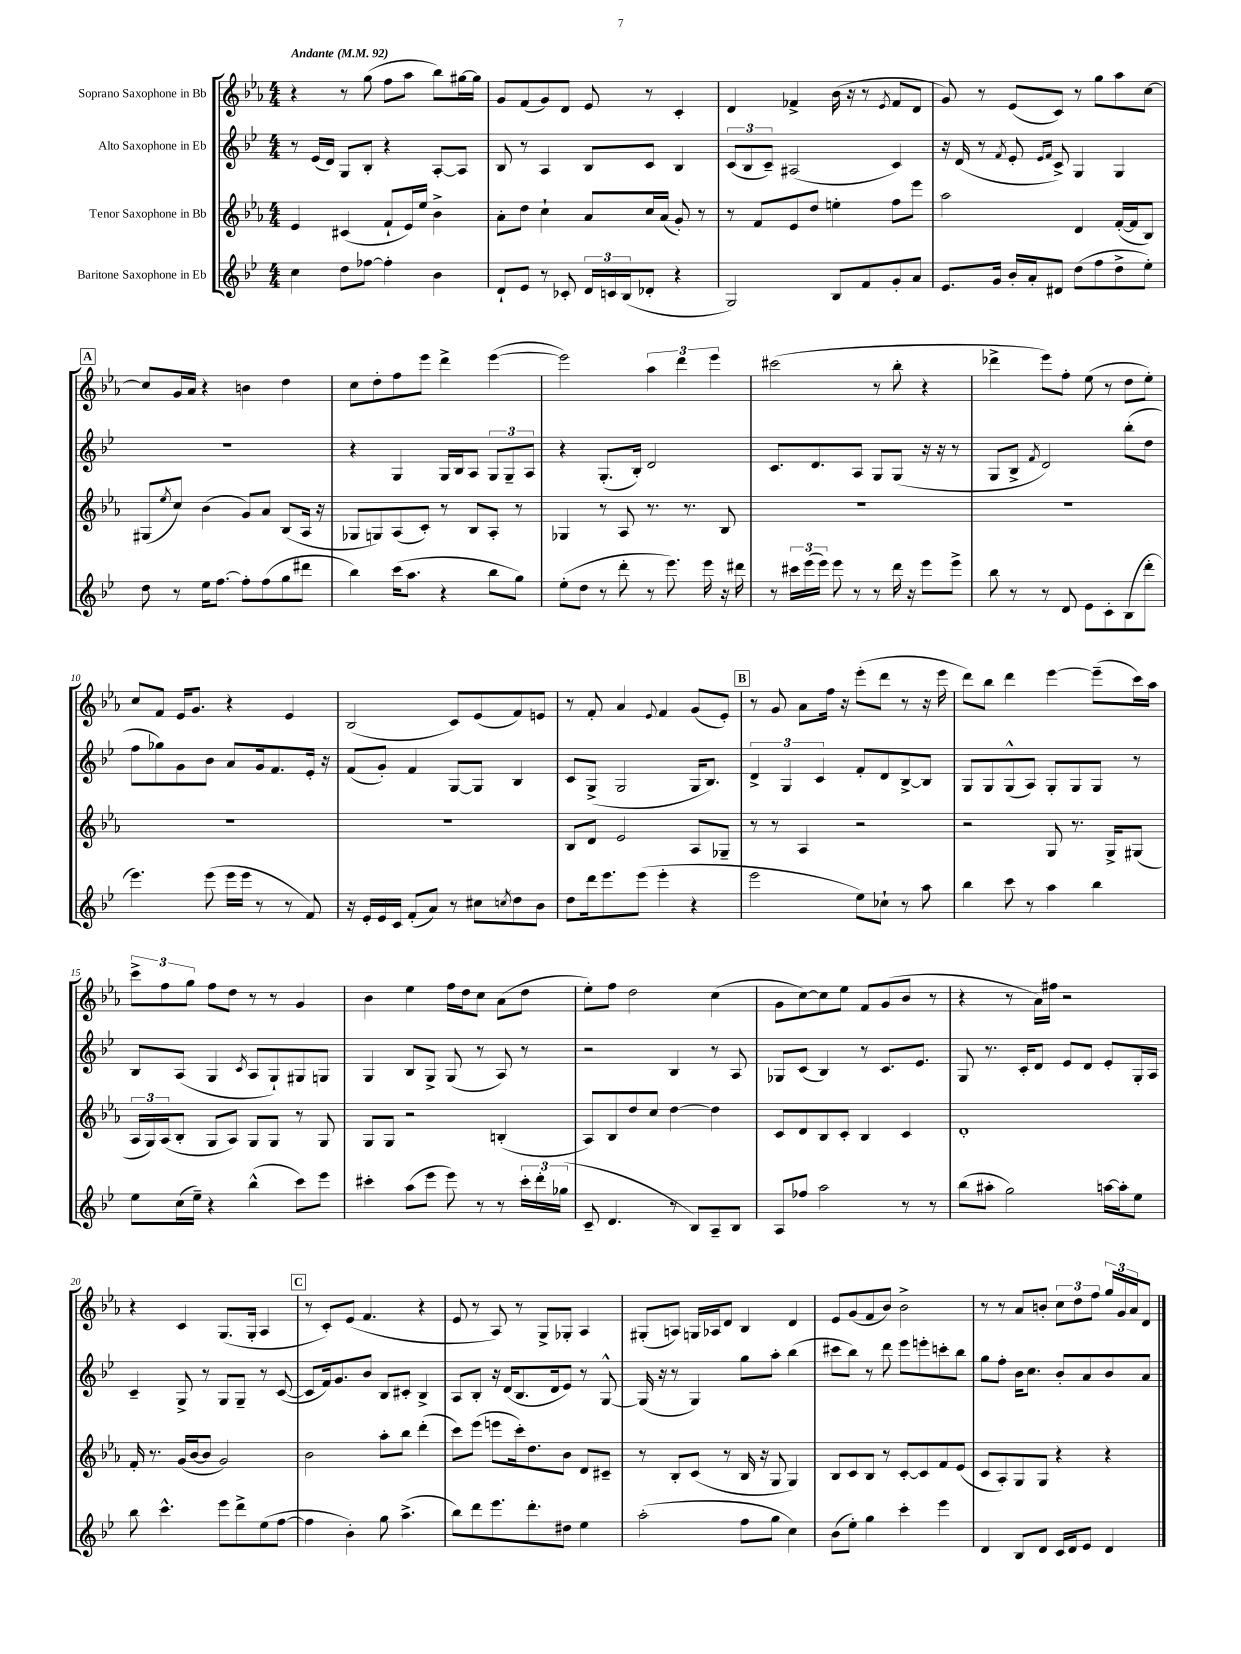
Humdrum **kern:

**kern	**kern	**kern	**kern
*part4	*part3	*part2	*part1
*staff4	*staff3	*staff2	*staff1
*I"Baritone Saxophone in Eb	*I"Tenor Saxophone in Bb	*I"Alto Saxophone in Eb	*I"Soprano Saxophone in Bb
*clefG2	*clefG2	*clefG2	*clefG2
*k[b-e-]	*k[b-e-a-]	*k[b-e-]	*k[b-e-a-]
*M4/4	*M4/4	*M4/4	*M4/4
*MM92	*MM92	*MM92	*MM92
=1	=1	=1	=1
!	!	!	!LO:TX:a:B:t=Andante
4cc\	4e-/	8r	4r
.	.	(16e-/LL	.
.	.	16d/JJ)	.
8dd\L	(4c#X/	8G/L	8r
[8ff-X\J	.	8B-'/J	(8gg\
4ff-'\]	8f`/L	4r	8ff\L
.	16e-/L)	.	8aa-\J
.	16ee-/JJ	.	.
4b-\	4b-^\	[8A'/L	8bb-\L)
.	.	8A/J]	[16gg#X\L
.	.	.	16gg#\JJ]
=2	=2	=2	=2
8d`/L	8a-'\L	8B-/	8g/L
8e-/J	8dd\J	8r	(8f/
8r	4cc`\	4A/	8g/)
8c-X'/	.	.	8d/J
24d/LL	8a-/L	8B-/L	8e-/
24cn/	.	.	.
(24B-/J	.	.	.
8d-X'/J	16cc/L	8c/J	8r
.	(16a-/JJ	.	.
4r	8g'/)	4B-/	4c'/
.	8r	.	.
=3	=3	=3	=3
2G/)	8r	(12c/L	4d/
.	.	12B-/	.
.	8f/L	.	.
.	.	12c~/J)	.
.	8e-/	(2A#X/	4f-X^/
.	8dd/J	.	.
8B-/L	4een'\	.	(16b-\
.	.	.	16r
8f/	.	.	8r
.	.	.	8qe-/
8g'/	8ff\L	4c/)	8f-/L
8a/J	8eee-\J	.	8d/J
=4	=4	=4	=4
8.e-/L	2aa-\	16r	8g/)
.	.	(16d/	.
.	.	8r	8r
16g/Jk	.	.	.
.	.	8qf/	.
16b-'/LL	.	8e-'/	(8e-/L
16a'/J	.	.	.
.	.	16qqe-/LL	.
.	.	16qqf/JJ	.
8d#X/J	.	8c^/)	8c/J)
(8dd\L	4d/	4G/	8r
8ff\	.	.	8gg\L
8dd^\	([16f'/LL	4G/	8aa-\
.	16f/J]	.	.
8ee-'\J)	8B-/J)	.	[8cc\J
!!LO:LB:g=z
!!LO:REH:place=s1:t=A
=5	=5	=5	=5
8dd\	(8G#X/L	1r	8cc/L]
.	8qee-/	.	.
8r	8cc/J)	.	16g/L
.	.	.	16a-/JJ
16ee-\KL	(4b-\	.	4r
[8.ff\J	.	.	.
8ff'\L]	8g/L)	.	4bn\
(8ff\	8a-/J	.	.
8gg\	(8B-/L	.	4dd\
8ddd#X\J	16A-/Jk	.	.
.	16r	.	.
=6	=6	=6	=6
4bb-\)	8G-X/L	4r	8cc\L
.	8Gn/)	.	8dd'\
(16ccc\KL	(8A-/	4G/	8ff\
8.aa\J	.	.	.
.	8c'/J)	.	8eee-\J
4r	8r	16G/LL	4ddd^\
.	.	16B-/J	.
.	8B-/L	8A/J	.
8bb-\L	8A-'/J	12G/L	([4eee-\
.	.	12G~/	.
8gg\J)	8r	.	.
.	.	12A/J	.
=7	=7	=7	=7
(8ee-'\L	4G-X/	4r	2eee-\])
8dd\J	.	.	.
8r	8r	(8.G'/L	.
8ddd'\	8A-/	.	.
.	.	16B-'/Jk)	.
8r	8.r	2d/	6aa-\
8.eee-\)	.	.	.
.	.	.	6ddd\
.	8.r	.	.
16eee-\	.	.	.
.	.	.	6eee-\
16r	8B-/	.	.
16ddd#X\	.	.	.
=8	=8	=8	=8
8r	1r	8.c/L	(2ccc#X\
24ccc#X\LL	.	.	.
(24eee-\	.	.	.
.	.	8.d/	.
24eee-\JJ)	.	.	.
8eee-\	.	.	.
8r	.	8A/J	.
8r	.	8G/L	8r
16ddd\	.	(8G/J	8bb-'\
16r	.	.	.
8eee-\L	.	16r	4r
.	.	16r	.
8eee-^\J	.	8r	.
=9	=9	=9	=9
8bb-\	1r	8G/L	4ddd-X^\
8r	.	8B-^/J	.
.	.	8qf/	.
8r	.	2d/)	8eee-\L)
8d/	.	.	8ff'\J
8e-\L	.	.	(8ee-\
8c'\	.	.	8r
(8B-\	.	(8bb-'\L	8dd\L
8ddd'\J	.	8dd\J	8ee-'\J)
!!LO:LB:g=z
=10	=10	=10	=10
4.eee-\)	1r	8ff\L	8cc/L
.	.	8gg-X\)	8f/J
.	.	8g\	16e-/KL
.	.	.	8.g/J
(8eee-\	.	8b-\J	.
16eee-\LL	.	8a/L	4r
16eee-\JJ	.	.	.
8r	.	16g/k	.
.	.	8.f/	.
8r	.	.	4e-/
8f/)	.	16e-'/Jk	.
.	.	16r	.
=11	=11	=11	=11
16r	1r	(8f/L	(2B-/
16e-'/LL	.	.	.
16e-/	.	8g'/J)	.
16c/JJ	.	.	.
(8f'/L	.	4f/	.
8a/J)	.	.	.
8r	.	[8G/L	8c/L)
8cc#X\L	.	8G/J]	(8e-/
8qccn/	.	.	.
8dd\	.	4B-/	8f/)
8b-\J	.	.	8en/J
=12	=12	=12	=12
8dd\L	8B-/L	8c/L	8r
16ddd\k	8d/J	(8G^/J	8f'/
8.eee-\	.	.	.
.	2e-/	2G/	4a-/
(8eee-\J	.	.	.
.	.	.	8qqe-/
4eee-'\	.	.	4f/
4r	8A-/L	16G/KL	(8g/L
.	.	8.B-/J)	.
.	8G-X~/J	.	8e-'/J)
!!LO:REH:place=s1:t=B
=13	=13	=13	=13
2eee-\	8r	6d^/	8r
.	8r	.	8g/
.	.	6G/	.
.	4A-/	.	8a-\L
.	.	6c/	.
.	.	.	16ff\Jk
.	.	.	16r
8ee-\L)	2r	8f'/L	(8eee-'\L
8cc-X`\J	.	8d/	8ddd\J
8r	.	[8B-^/	8r
8aa\	.	8B-/J]	16r
.	.	.	16eee-\
=14	=14	=14	=14
4bb-\	2r	8G/L	8ddd\L)
.	.	8G/	8bb-\J
8ccc\	.	(8G^^/	4ddd\
8r	.	8A/J)	.
4aa\	8G/	8G'/L	[4eee-\
.	8.r	8G/	.
4bb-\	.	8G/J	(8eee-~\L]
.	16G^/KL	.	.
.	(8G#X/J	8r	16ccc\L)
.	.	.	16aa-\JJ
!!LO:LB:g=z
=15	=15	=15	=15
8ee-\L	24A-/LL	8B-/L	12ccc^\L
.	24G/)	.	.
.	(24A-/J	.	12ff\
(16cc\L	8B-'/J	(8A/J	.
.	.	.	12gg\J
16ee-~\JJ)	.	.	.
4r	8G/L	4G/	8ff\L
.	8A-/J)	.	8dd\J
.	.	8qc/	.
(4bb-^^\	8G/L	8A/L	8r
.	8G/J	8G`/)	8r
8ccc\L)	8r	8G#X/	4g/
8eee-\J	8G/	8Gn/J	.
=16	=16	=16	=16
4ccc#X'\	8G/L	4G/	4b-\
.	8G/J	.	.
(8aa\L	2r	8B-/L	4ee-\
8eee-\J	.	8G^/J	.
8eee-\)	.	(8G/	16ff\LL
.	.	.	16dd\J
8r	.	8r	8cc\J
8r	(4Bn'/	8A/)	(8a-\L
24ccc#'\LL	.	8r	8dd\J
24ddd'\	.	.	.
(24gg-X\JJ	.	.	.
=17	=17	=17	=17
8c~/	8A-/L)	2r	8ee-'\L)
4.d/	8B-/	.	8ff\J
.	8dd/	.	2dd\
.	8cc/J	.	.
8r	[4dd\	4B-/	.
8B-/L)	.	.	.
8A~/	4dd\]	8r	(4cc\
8B-/J	.	8A/	.
=18	=18	=18	=18
8A/L	8c/L	8G-X/L	8g\L
8ff-X/J	8d/	(8c/J	[8cc\)
2aa\	8B-/	4B-/)	8cc\]
.	8c'/J	.	8ee-\J
.	4B-/	8r	8f/L
.	.	8.c/L	(8g/
8r	4c/	.	8b-/J
.	.	8.e-/J	.
8r	.	.	8r
=19	=19	=19	=19
(8bb-\L	1d'	8G/	4r
8aa#X'\J	.	8.r	.
2gg\)	.	.	8r
.	.	16c'/KL	.
.	.	8d/J	16a-\LL)
.	.	.	16ff#X\JJ
.	.	8e-/L	2r
.	.	8d/J	.
[16aan\LL	.	8e-'/L	.
16aa'\J]	.	.	.
8ee-\J	.	16G'/L	.
.	.	16A/JJ	.
!!LO:LB:g=z
=20	=20	=20	=20
8bb-\	16f'/	4c~/	4r
.	8.r	.	.
4.ccc^^\	.	.	.
.	(16g/LL	8G^/	4c/
.	[16b-/J	.	.
.	8b-/J]	8r	.
8eee-\L	2g/)	8G/L	(8.G/L
8ddd^\	.	8G~/J	.
.	.	.	16G'/Jk
(8ee-\	.	8r	4A-/
[8ff\J	.	([8c/	.
!!LO:REH:place=s1:t=C
=21	=21	=21	=21
4ff\]	2b-\	8c/L]	8r
.	.	16f/k)	8c'/L)
.	.	8.g/	.
4b-'\)	.	.	(8e-/J
.	.	8b-/J	4.f/
8gg\	8aa-'\L	8B-/L	.
(4.aa^\	8bb-\J	8c#X'/J	.
.	(4ddd'\	4B-^/	4r
=22	=22	=22	=22
8bb-\L)	8ccc\L)	8A/L	8e-/
8ddd\	(8eee-\J	8B-'/J	8r
8.eee-\	8eeen\L	16r	8A-/)
.	.	(16d/KL	.
.	16ccc'\k)	8.B-/	8r
8.ddd'\	8.dd\	.	.
.	.	.	8G^/L
.	.	16d/k	.
8dd#X\J	8b-\J	8e-/J)	8G-X'/J
4ee-\	8d/L	8r	4A-/
.	8c#X~/J	[8G^^/	.
=23	=23	=23	=23
(2aa'\	8r	(16G/]	(8G#X'/L
.	.	16r	.
.	8B-'/L	8r	8An/J)
.	(8c/J	4G/)	16Gn/LL
.	.	.	16A-X/J
.	8r	.	8d/J
8ff\L	16B-/	8gg\L	4B-/
.	16r	.	.
8gg\J	8G/	8aa'\J	.
4cc\)	4G/)	(4bb-\	4d/
=24	=24	=24	=24
(8b-\L	8B-/L	8ccc#X\L	8e-/L
8ee-'\J)	8c/	8bb-\J)	(8g/
4gg\	8B-/J	8r	8f/
.	8r	8ddd\	8b-/J)
4ccc'\	[8c'/L	8eee-\L	2b-^\
.	8c/]	8eeen'\	.
4eee-\	8f/	8cccn'\	.
.	(8e-/J	8bb-\J	.
=25	=25	=25	=25
4d/	8c/L	8gg\L	8r
.	8A-'/)	8ff'\J	8r
8B-/L	8G/	16b-\KL	8a-/L
.	.	8.cc\J	.
8d/J	8G/J	.	8bn'/J
16c/LL	4r	8b-'/L	12cc\L
16d/J	.	.	.
.	.	.	12dd\
8e-/J	.	8a/	.
.	.	.	12ff\J
4d/	4r	8b-/	24gg/LL
.	.	.	24g/
.	.	.	24a-/J
.	.	8a/J	8d/J
==	==	==	==
*-	*-	*-	*-
